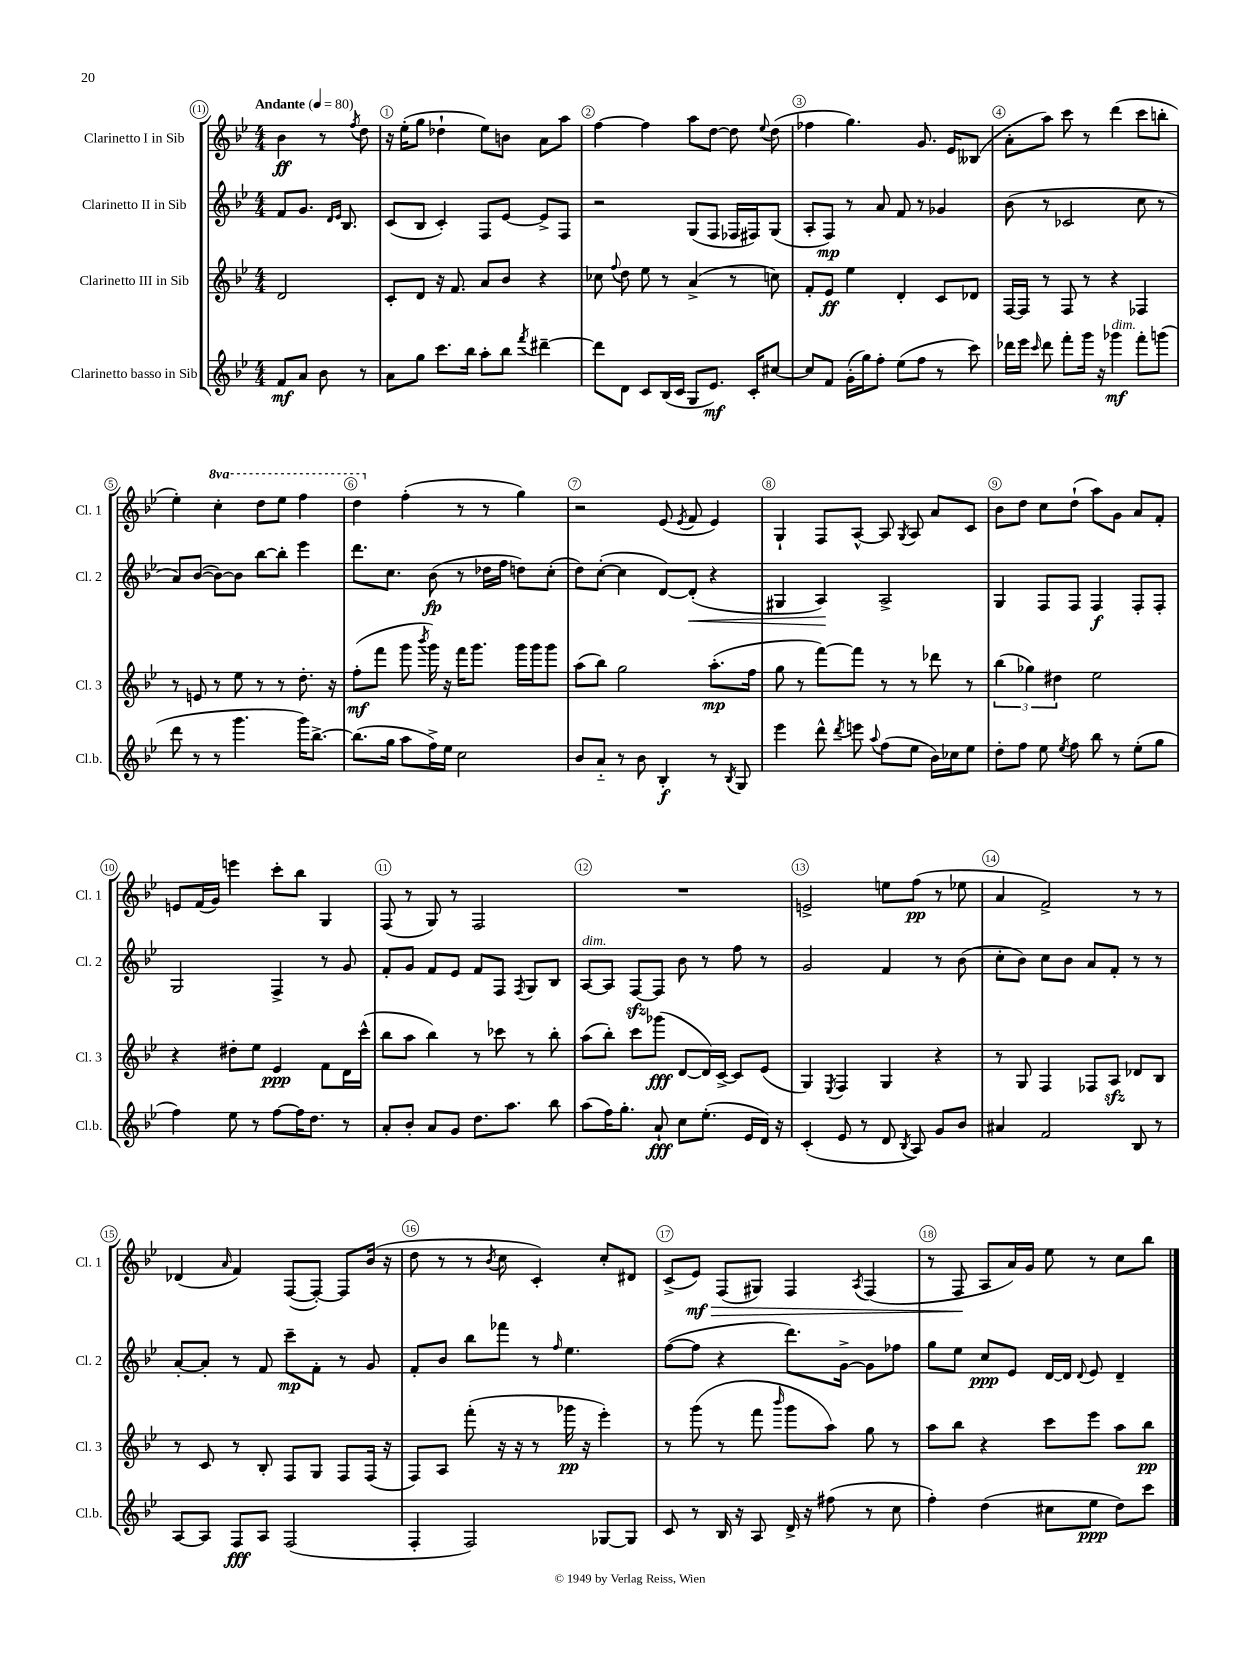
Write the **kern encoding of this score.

**kern	**dynam	**kern	**dynam	**kern	**dynam	**kern	**dynam
*part4	*part4	*part3	*part3	*part2	*part2	*part1	*part1
*staff4	*staff4	*staff3	*staff3	*staff2	*staff2	*staff1	*staff1
*I"Clarinetto basso in Sib	*	*I"Clarinetto III in Sib	*	*I"Clarinetto II in Sib	*	*I"Clarinetto I in Sib	*
*I'Cl.b.	*	*I'Cl. 3	*	*I'Cl. 2	*	*I'Cl. 1	*
*clefG2	*	*clefG2	*	*clefG2	*	*clefG2	*
*k[b-e-]	*	*k[b-e-]	*	*k[b-e-]	*	*k[b-e-]	*
*M4/4	*	*M4/4	*	*M4/4	*	*M4/4	*
*MM80	*	*MM80	*	*MM80	*	*MM80	*
=	=	=	=	=	=	=	=
!	!	!	!	!	!	!LO:TX:a:B:t=Andante	!
8f/L	mf	2d/	.	8f/L	.	4b-\	ff
8a/J	.	.	.	8.g/J	.	.	.
8b-\	.	.	.	.	.	8r	.
.	.	.	.	16qqd/LL	.	.	.
.	.	.	.	16qqe-/JJ	.	.	.
.	.	.	.	8.B-/	.	.	.
.	.	.	.	.	.	8qff/	.
8r	.	.	.	.	.	8dd\	.
=1	=1	=1	=1	=1	=1	=1	=1
8a\L	.	8c'/L	.	(8c/L	.	16r	.
.	.	.	.	.	.	(16ee-'\KL	.
8gg\J	.	8d/J	.	8B-/J	.	8gg\J	.
8.ccc\L	.	16r	.	4c'/)	.	4dd-X`\	.
.	.	8.f/	.	.	.	.	.
16bb-\Jk	.	.	.	.	.	.	.
8aa'\L	.	8a/L	.	8F/L	.	8ee-\L)	.
8bb-\J	.	8b-/J	.	[8e-/J	.	8bn\J	.
8qfff/	.	.	.	.	.	.	.
[4ddd#X~\	.	4r	.	8e-^/L]	.	8a\L	.
.	.	.	.	8F/J	.	8aa\J	.
=2	=2	=2	=2	=2	=2	=2	=2
8ddd#\L]	.	8cc-X\	.	2r	.	[4ff\	.
.	.	8qqff/	.	.	.	.	.
8d\J	.	8dd\	.	.	.	.	.
8c/L	.	8ee-\	.	.	.	4ff\]	.
(16B-/L	.	8r	.	.	.	.	.
16c/JJ	.	.	.	.	.	.	.
8G/L	.	(4a^/	.	(8G/L	.	8aa\L	.
8.e-/J)	mf	.	.	8F/J	.	[8dd\J	.
.	.	8r	.	16F-X/LL	.	8dd\]	.
16c'/KL	.	.	.	16F#X/J)	.	.	.
.	.	.	.	.	.	8qqee-/	.
[8cc#X/J	.	8ccn\)	.	(8G/J	.	(8dd\	.
=3	=3	=3	=3	=3	=3	=3	=3
8cc#/L]	.	8f'/L	.	8A'/L	.	4ff-X\	.
8f/J	.	8e-/J	ff	8F/J)	mp	.	.
(16g'\LL	.	4ee-\	.	8r	.	4.gg\)	.
16gg\J)	.	.	.	.	.	.	.
8ff'\J	.	.	.	8a/	.	.	.
(8ee-\L	.	4d'/	.	8f/	.	.	.
8ff\J	.	.	.	8r	.	8.g/	.
8r	.	8c/L	.	4g-X/	.	.	.
.	.	.	.	.	.	16e-/KL	.
8ccc\)	.	8d-X/J	.	.	.	(8B--X/J	.
=4	=4	=4	=4	=4	=4	=4	=4
16ddd-X\LL	.	[16F/LL	.	(8b-\	.	8a'\L	.
16eee-\JJ	.	16F/JJ]	.	.	.	.	.
16qqccc/	.	.	.	.	.	.	.
8ddd-\	.	8r	.	8r	.	8aa\J)	.
8fff'\L	.	8F/	.	2c-X/	.	8ccc\	.
16ggg\Jk	.	8r	.	.	.	8r	.
16r	.	.	.	.	.	.	.
!LO:TX:a:i:t=dim.	!	!	!	!	!	!	!
4ggg-X\	mf	4r	.	.	.	(4ddd\	.
8fff'\L	.	4F-X/	.	8cc\	.	8ccc\L	.
(8gggn\J	.	.	.	8r	.	8bbn'\J	.
!!LO:LB:g=z
=5	=5	=5	=5	=5	=5	=5	=5
8ddd\	.	8r	.	8a/L)	.	4ee-'\)	.
8r	.	8en/	.	([8b-/J	.	.	.
*	*	*	*	*	*	*8va	*
8r	.	8r	.	8b-\L_)	.	4ccc'\	.
4.ggg\	.	8ee-\	.	8b-\J]	.	.	.
.	.	8r	.	[8bb-\L	.	8ddd\L	.
.	.	8r	.	8bb-'\J]	.	8eee-\J	.
16ggg\KL)	.	8.dd'\	.	4eee-\	.	4fff\	.
[8.bb-^\J	.	.	.	.	.	.	.
.	.	16r	.	.	.	.	.
=6	=6	=6	=6	=6	=6	=6	=6
(8.bb-\L]	.	(8ff'\L	mf	8.ddd\L	.	4ddd\	.
.	.	8fff\J	.	.	.	.	.
16gg\Jk	.	.	.	8.cc\J	.	.	.
*	*	*	*	*	*	*X8va	*
8aa\L	.	8ggg\	.	.	.	(4ff'\	.
.	.	8qbbb-/	.	.	.	.	.
16ff^\L)	.	16ggg\)	.	(8b-\	fp	.	.
16ee-\JJ	.	16r	.	.	.	.	.
2cc\	.	16fff\KL	.	8r	.	8r	.
.	.	8.ggg\J	.	.	.	.	.
.	.	.	.	16dd-X\LL	.	8r	.
.	.	.	.	16ff\JJ	.	.	.
.	.	16ggg\LL	.	8ddn\L)	.	4gg\)	.
.	.	16ggg\J	.	.	.	.	.
.	.	8ggg\J	.	(8cc'\J	.	.	.
=7	=7	=7	=7	=7	=7	=7	=7
8b-/L	.	(8aa\L	.	8dd\L)	.	2r	.
8a/J	.	8bb-\J)	.	([8cc'\J	.	.	.
8r	.	2gg\	.	4cc\]	.	.	.
8b-\	.	.	.	.	.	.	.
4B-'/	f	.	.	[8d/L)	.	(8e-/	.
.	.	.	.	.	.	8qe-/	.
!	!	!	!	!	!LO:HP:b	!	!
.	.	.	.	(8d'/J]	<	8f/	.
8r	.	(8.aa'\L	mp	4r	.	4e-/)	.
8qB-/	.	.	.	.	.	.	.
8G/	.	.	.	.	.	.	.
.	.	16ff\Jk	.	.	.	.	.
=8	=8	=8	=8	=8	=8	=8	=8
4eee-\	.	8gg\	.	4G#X/	.	4G`/	.
.	.	8r	.	.	.	.	.
8ddd^^\	.	[8fff\L)	.	4A/)	.	8F/L	.
8qddd/	.	.	.	.	.	.	.
8eeen\	.	8fff\J]	.	.	.	[8A^^/J	.
8qqaa/	.	.	.	.	.	.	.
(8ff\L	.	8r	.	2A^/	[	8A/]	.
.	.	.	.	.	.	8qG/	.
8ee-\J	.	8r	.	.	.	8A/	.
16b-\LL)	.	8ddd-X\	.	.	.	8a/L	.
16cc-X\J	.	.	.	.	.	.	.
8ee-\J	.	8r	.	.	.	8c/J	.
=9	=9	=9	=9	=9	=9	=9	=9
8dd'\L	.	(6bb-\	.	4G/	.	8b-\L	.
8ff\J	.	.	.	.	.	8dd\J	.
.	.	6gg-X\)	.	.	.	.	.
8ee-\	.	.	.	8F/L	.	8cc\L	.
.	.	6dd#X\	.	.	.	.	.
8qee-/	.	.	.	.	.	.	.
8ff\	.	.	.	8F/J	.	(8dd`\J	.
8bb-\	.	2ee-\	.	4F/	f	8aa\L)	.
8r	.	.	.	.	.	8g\J	.
(8ee-'\L	.	.	.	8F'/L	.	8a/L	.
8gg\J	.	.	.	8F'/J	.	8f'/J	.
!!LO:LB:g=z
=10	=10	=10	=10	=10	=10	=10	=10
4ff\)	.	4r	.	2G/	.	8en/L	.
.	.	.	.	.	.	(16f/L	.
.	.	.	.	.	.	16g/JJ)	.
8ee-\	.	8dd#X'\L	.	.	.	4eeen\	.
8r	.	8ee-\J	.	.	.	.	.
[8ff\L	.	4e-/	ppp	4F^/	.	8ccc'\L	.
16ff\K]	.	.	.	.	.	8bb-\J	.
8.dd\J	.	.	.	.	.	.	.
.	.	8f\L	.	8r	.	4G/	.
8r	.	16d\L	.	8g/	.	.	.
.	.	(16ccc^^\JJ	.	.	.	.	.
=11	=11	=11	=11	=11	=11	=11	=11
8a'/L	.	8bb-\L	.	8f'/L	.	(8F/	.
8b-'/J	.	8aa\J	.	8g/J	.	8r	.
8a/L	.	4bb-\)	.	8f/L	.	8G/)	.
8g/J	.	.	.	8e-/J	.	8r	.
8.dd\L	.	8r	.	8f/L	.	2F/	.
.	.	8ccc-X\	.	8F/J	.	.	.
8.aa\J	.	.	.	.	.	.	.
.	.	.	.	8qF/	.	.	.
.	.	8r	.	8G/L	.	.	.
8bb-\	.	8bb-'\	.	8B-/J	.	.	.
=12	=12	=12	=12	=12	=12	=12	=12
!	!	!	!	!LO:TX:a:i:t=dim.	!	!	!
(8aa\L	.	(8aa\L	.	[8A/L	.	1r	.
16ff\K)	.	8bb-'\J)	.	8A/J]	.	.	.
8.gg'\J	.	.	.	.	.	.	.
.	.	8ccc\L	.	[8Fzz/L	.	.	.
8a`/	fff	(8ggg-X\J	fff	8F/J]	.	.	.
8cc\L	.	[8d/L	.	8b-\	.	.	.
(8.ee-'\J	.	16d/L])	.	8r	.	.	.
.	.	[16c^/JJ	.	.	.	.	.
.	.	8c/L]	.	8ff\	.	.	.
16e-/LL	.	.	.	.	.	.	.
16d/JJ)	.	(8e-/J	.	8r	.	.	.
16r	.	.	.	.	.	.	.
=13	=13	=13	=13	=13	=13	=13	=13
(4c'/	.	4G/)	.	2g/	.	2en^/	.
.	.	8qE-/	.	.	.	.	.
8e-/	.	4F/	.	.	.	.	.
8r	.	.	.	.	.	.	.
8d/	.	4G/	.	4f/	.	8een\L	.
8qB-/	.	.	.	.	.	.	.
8A/)	.	.	.	.	.	(8ff\J	pp
8g/L	.	4r	.	8r	.	8r	.
8b-/J	.	.	.	(8b-\	.	8ee-X\	.
=14	=14	=14	=14	=14	=14	=14	=14
4a#X/	.	8r	.	8cc'\L	.	4a/	.
.	.	8G/	.	8b-\J)	.	.	.
2f/	.	4F/	.	8cc\L	.	2f^/)	.
.	.	.	.	8b-\J	.	.	.
.	.	8F-X/L	.	8a/L	.	.	.
.	.	8Azz/J	.	8f'/J	.	.	.
8B-/	.	8d-X/L	.	8r	.	8r	.
8r	.	8B-/J	.	8r	.	8r	.
!!LO:LB:g=z
=15	=15	=15	=15	=15	=15	=15	=15
[8A/L	.	8r	.	[8a'/L	.	(4d-X/	.
8A/J]	.	8c/	.	8a'/J]	.	.	.
.	.	.	.	.	.	16qqa/	.
8F/L	fff	8r	.	8r	.	4f/)	.
8A/J	.	8B-'/	.	8f/	.	.	.
(2F/	.	8F/L	.	8ccc~\L	mp	([8F/L	.
.	.	8G/J	.	8f'\J	.	8F'/J_)	.
.	.	8F/L	.	8r	.	8F/L]	.
.	.	(16F/Jk	.	8g/	.	(16b-/Jk	.
.	.	16r	.	.	.	16r	.
=16	=16	=16	=16	=16	=16	=16	=16
4F'/	.	8F/L)	.	8f'/L	.	8dd\	.
.	.	8A/J	.	8b-/J	.	8r	.
2F/)	.	(8fff'\	.	8bb-\L	.	8r	.
.	.	.	.	.	.	8qb-/	.
.	.	16r	.	8fff-X\J	.	8cc\	.
.	.	16r	.	.	.	.	.
.	.	8r	.	8r	.	4c'/)	.
.	.	.	.	16qqff/	.	.	.
.	.	16ggg-X\	pp	4.ee-\	.	.	.
.	.	16r	.	.	.	.	.
[8G-X/L	.	4eee-'\)	.	.	.	8cc'/L	.
8G-/J]	.	.	.	.	.	8d#X/J	.
=17	=17	=17	=17	=17	=17	=17	=17
8c/	.	8r	.	([8ff\L	.	(8c^/L	.
!	!	!	!	!	!	!	!LO:HP:b
8r	.	(8ggg\	.	8ff\J]	.	8e-/J)	> mf
16B-/	.	8r	.	4r	.	(8F/L	.
16r	.	.	.	.	.	.	.
8A/	.	8fff\	.	.	.	8G#X/J)	.
.	.	16qqbbb-/	.	.	.	.	.
16d^/	.	8ggg\L	.	8.ddd\L)	.	4F/	.
16r	.	.	.	.	.	.	.
(8ff#X\	.	8aa\J)	.	.	.	.	.
.	.	.	.	[16g^\Jk	.	.	.
.	.	.	.	.	.	8qA/	.
8r	.	8gg\	.	8g\L]	.	(4F/	.
8cc\	.	8r	.	8ff-X\J	.	.	.
=18	=18	=18	=18	=18	=18	=18	=18
4ff'\)	.	8aa\L	.	8gg\L	.	8r	.
.	.	8bb-\J	.	8ee-\J	.	8F/	.
(4dd\	.	4r	.	8cc/L	ppp	8A/L	]
.	.	.	.	8e-/J	.	16a/L)	.
.	.	.	.	.	.	16g/JJ	.
8cc#X\L	.	8ccc\L	.	[16d/LL	.	8ee-\	.
.	.	.	.	16d/JJ]	.	.	.
.	.	.	.	8qqd/	.	.	.
8ee-\J	ppp	8eee-\J	.	8e-/	.	8r	.
8dd\L)	.	8aa\L	.	4d~/	.	8cc\L	.
8ccc\J	.	8bb-\J	pp	.	.	8bb-\J	.
==	==	==	==	==	==	==	==
*-	*-	*-	*-	*-	*-	*-	*-
